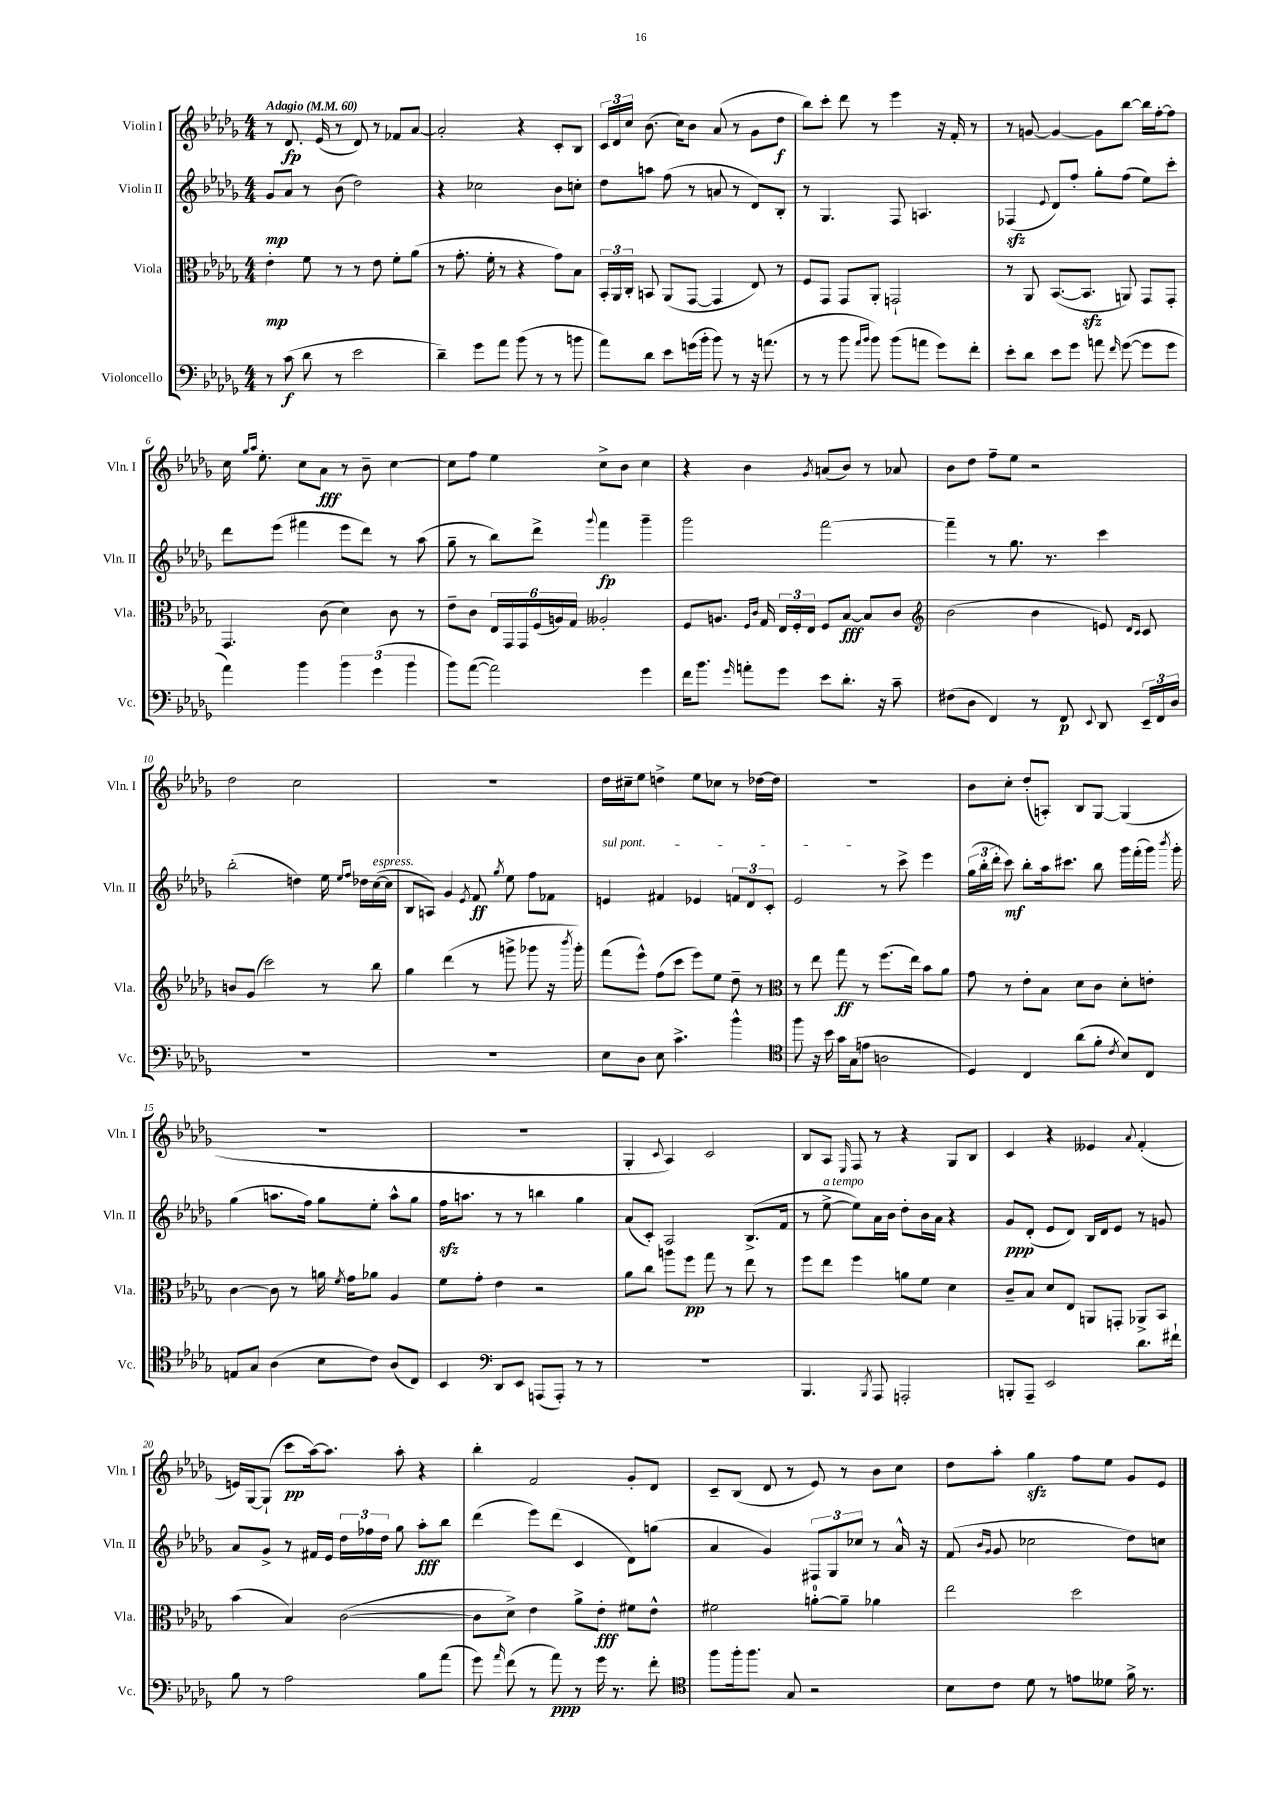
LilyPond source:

<<
\new StaffGroup <<
\new Staff = "s0" \with { instrumentName = "Violin I" shortInstrumentName = "Vln. I" } {
    \clef treble \key des \major \numericTimeSignature \time 4/4 \tempo "Adagio" 4 = 60
    \autoBeamOff r8 des'8.\fp ees'16( r8 des'8) r8 fes'8[ aes'8]~ |
    aes'2-. r4 c'8[-. bes8] |
    \tuplet 3/2 { c'16[ des'16 c''16] } bes'8.( c''16[) bes'8] aes'8( r8 ges'8[ des''8]\f |
    bes''8[) c'''8]-. des'''8 r8 ees'''4 r16 f'16-. r8 |
    r8 g'8~ g'4~ g'8[ bes''8]~ bes''16[ f''16~-. f''8] |
    c''16 \grace { ges''16[ aes''16] } ees''8.-. c''8[ aes'8]\fff r8 bes'8-- c''4~ |
    c''8[ f''8] ees''4 c''8[-> bes'8] c''4 |
    r4 bes'4 \acciaccatura { ges'8 } a'8[( bes'8]) r8 aes'8 |
    bes'8[ des''8] f''8[-- ees''8] r2 |
    des''2 c''2 |
    R1 |
    des''16[ cis''16-- ees''8] d''4-> ees''8[ ces''8] r8 des''16[~ des''16] |
    R1 |
    bes'8[ c''8]-. des''8[-.( a8]-.) bes8[ ges8]~ ges4( |
    R1 |
    R1 |
    ges4-. \appoggiatura { c'8 } aes4) c'2 |
    bes8[ aes8] \grace { ees16 } f8 r8 r4 ges8[ bes8] |
    c'4 r4 eeses'4 \appoggiatura { aes'8 } f'4-.( |
    e'16[) ges16~ ges8]-!( c'''8[\pp aes''16~) aes''8.] aes''8-. r4 |
    bes''4-. f'2 ges'8[-. des'8] |
    c'8[-- bes8]( des'8 r8 ees'8) r8 bes'8[ c''8] |
    des''8[ aes''8]-. ges''4\sfz f''8[ ees''8] ges'8[ ees'8] \bar "|." |
}
\new Staff = "s1" \with { instrumentName = "Violin II" shortInstrumentName = "Vln. II" } {
    \clef treble \key des \major \numericTimeSignature \time 4/4
    \autoBeamOff ges'8[\mp aes'8] r8 bes'8( des''2) |
    r4 ces''2 bes'8[ c''8]-. |
    des''8[ a''8] f''8( r8 a'8 r8 des'8[) bes8]-. |
    r8 ges4. f8 a4. |
    fes4\sfz( \appoggiatura { ees'8 } des'8[) f''8]-. ges''8[-. f''8]( ees''8[) c'''8]-. |
    des'''8[ ees'''8]( fis'''4 ees'''8[ des'''8]) r8 aes''8( |
    ges''8-- r8 bes''8[) des'''8]-> \appoggiatura { ges'''8 } f'''4\fp ges'''4-- |
    ges'''2 f'''2~ |
    f'''4-- r8 ges''8. r8. c'''4 |
    bes''2-.( d''4) ees''16 \grace { ees''16[ f''16] } des''16[ c''16~^\markup { \italic "espress." }( c''16] |
    bes8[ a8]) ges'4 \acciaccatura { ees'8 } f'8\ff \acciaccatura { ges''8 } ees''8 f''8[ fes'8] |
    \once \override TextSpanner.bound-details.left.text = \markup { \italic "sul pont." } e'4\startTextSpan fis'4 ees'4 \tuplet 3/2 { f'8[ des'8 c'8]-. } |
    ees'2\stopTextSpan r8 c'''8-> ees'''4 |
    \tuplet 3/2 { ges''16[( bes''16-. des'''16]-. } c'''8\mf) bes''8[-. aes''16 cis'''8.] bes''8 ges'''16[ f'''16-.( ges'''16]) \acciaccatura { bes'''8 } ges'''16-. |
    ges''4( a''8.[ f''16]) ges''8[ ees''8]-. a''8[-^ ges''8] |
    f''16[\sfz a''8.] r8 r8 b''4 ges''4 |
    aes'8[( c'8]-.) aes2 bes8.[->( f'16] |
    r8 ees''8~->^\markup { \italic "a tempo" } ees''8[) aes'16 bes'16] des''8[-. bes'16 aes'16] r4 |
    ges'8[\ppp des'8]-.( ees'8[ des'8]) bes16[ des'16 ees'8] r8 g'8 |
    aes'8[ ges'8]-> r8 fis'16[ ees'16] \tuplet 3/2 { des''16[ fes''16 des''16] } ges''8 aes''8[-.\fff bes''8] |
    des'''4( ees'''8[) des'''8]( c'4 des'8[) g''8]( |
    aes'4 ges'4) \tuplet 3/2 { fis8[ ges8 ces''8] } r8 aes'16-^ r16 |
    f'8( \grace { bes'16[ ges'16] } ges'8 ces''2 des''8[) c''8] \bar "|." |
}
\new Staff = "s2" \with { instrumentName = "Viola" shortInstrumentName = "Vla." } {
    \clef alto \key des \major \numericTimeSignature \time 4/4
    \autoBeamOff ees'4-.\mp f'8 r8 r8 ees'8 f'8[-. aes'8]( |
    r8 ges'8.-. f'16-. r8 r4 ges'8[) bes8] |
    \tuplet 3/2 { bes,16[-. aes,16 c16]-. } b,8 aes,8[( ges,8]~ ges,4 ees8) r8 |
    f8[ ges,8] ges,8[ aes,8]-. g,2-! |
    r8 aes,8 bes,8.[~( bes,8.]\sfz a,8) ges,8[ ges,8]-. |
    ges,4. c'8( des'4) c'8 r8 |
    ees'8[-- c'8] \tuplet 6/4 { ees16[ ges,16 ges,16 f16( a16) ges16] } aeses2-. |
    f8[ a8.] \grace { f16[ c'16] } ges16 \tuplet 3/2 { ees16[ f16-. ees16] } f8[ bes8]~\fff bes8[ c'8] |
    \clef treble bes'2( bes'4 e'8) \grace { des'16[ c'16] } c'8 |
    b'8[ ges'8]( c'''2) r8 bes''8 |
    ges''4 des'''4( r8 g'''8-> ges'''8 r16 \acciaccatura { bes'''8 } ges'''16-.) |
    f'''8[( ees'''8]-^) f''8[( c'''8] ees'''8[) ees''8] des''8-- r8 |
    \clef alto r8 ees''8 ges''8\ff r8 f''8.[( ees''16]) bes'8[ aes'8] |
    ges'8 r8 ees'8[-. bes8] des'8[ c'8] des'8[-. e'8]-. |
    c'4~ c'8 r8 a'16 \acciaccatura { f'8 } ges'16[ aes'8] aes4 |
    f'8[ ges'8]-. ees'4 r2 |
    aes'8[ c''8] a''8[ f''8]\pp ges''8 r8 ees''8 r8 |
    f''8[ ees''8] f''4 a'8[ f'8] des'4 |
    c'8[-- bes8] des'8[ ees8] a,8[ g,8]-. aes,8[-> bes,8] |
    bes'4( bes4) c'2~( |
    c'8[ des'8]->) ees'4 aes'8[-> ees'8]-.\fff fis'8[ ees'8]-^ |
    fis'2 a'8[-0~-. a'8]-- aes'4 |
    ees''2 des''2 \bar "|." |
}
\new Staff = "s3" \with { instrumentName = "Violoncello" shortInstrumentName = "Vc." } {
    \clef bass \key des \major \numericTimeSignature \time 4/4
    \autoBeamOff r8 c'8\f( des'8 r8 ees'2 |
    des'4--) ges'8[ aes'8] bes'8( r8 r8 b'8 |
    aes'8[) des'8] ees'8[ g'16( bes'16]-. bes'8) r8 r16 a'8.( |
    r8 r8 bes'8 \grace { aes'16[ bes'16] } bes'8) bes'8[( a'8] ges'8[) f'8]-. |
    ees'8[-. des'8] ees'8[ ges'8] a'8 \grace { f'16 } ges'8~( ges'8[ ges'8] |
    aes'4) bes'4 \tuplet 3/2 { bes'4 ges'4( bes'4 } |
    bes'8[) aes'8]~( aes'2) ges'4 |
    f'16[ bes'8.] \grace { ges'16 } a'8[-. ges'8] ees'8[ des'8.]-. r16 c'8-- |
    fis8[( des8] f,4) r8 f,8\p \appoggiatura { ees,8 } des,8 \tuplet 3/2 { ees,16[-- f,16 des16] } |
    R1 |
    R1 |
    ees8[ des8] ees8 c'4.-> bes'4-^ |
    \clef tenor f''8 r16 bes'16 ges'16[ ges16( e'8] a2 |
    des4) c4 aes'8[( f'8]-. \acciaccatura { c'8 } bes8[) c8] |
    e8[ ges8] aes4( bes8[ c'8]) aes8[( c8]) |
    bes,4 \clef bass des,8[ ees,8] a,,8[( a,,8]-.) r8 r8 |
    R1 |
    bes,,4. \acciaccatura { bes,,8 } aes,,8 a,,2-. |
    b,,8[-. aes,,8]-- ees,2 des'8.[ fis'16]-! |
    bes8 r8 aes2 bes8[ aes'8]( |
    ges'8) \grace { aes'16 } f'8( r8 aes'8\ppp) r8 ges'16 r8. f'8-. |
    \clef tenor f''8[ f''16-. f''8.] ges8 r2 |
    bes8[ c'8] des'8 r8 e'8[ deses'8] f'16-> r8. \bar "|." |
}
>>
>>
